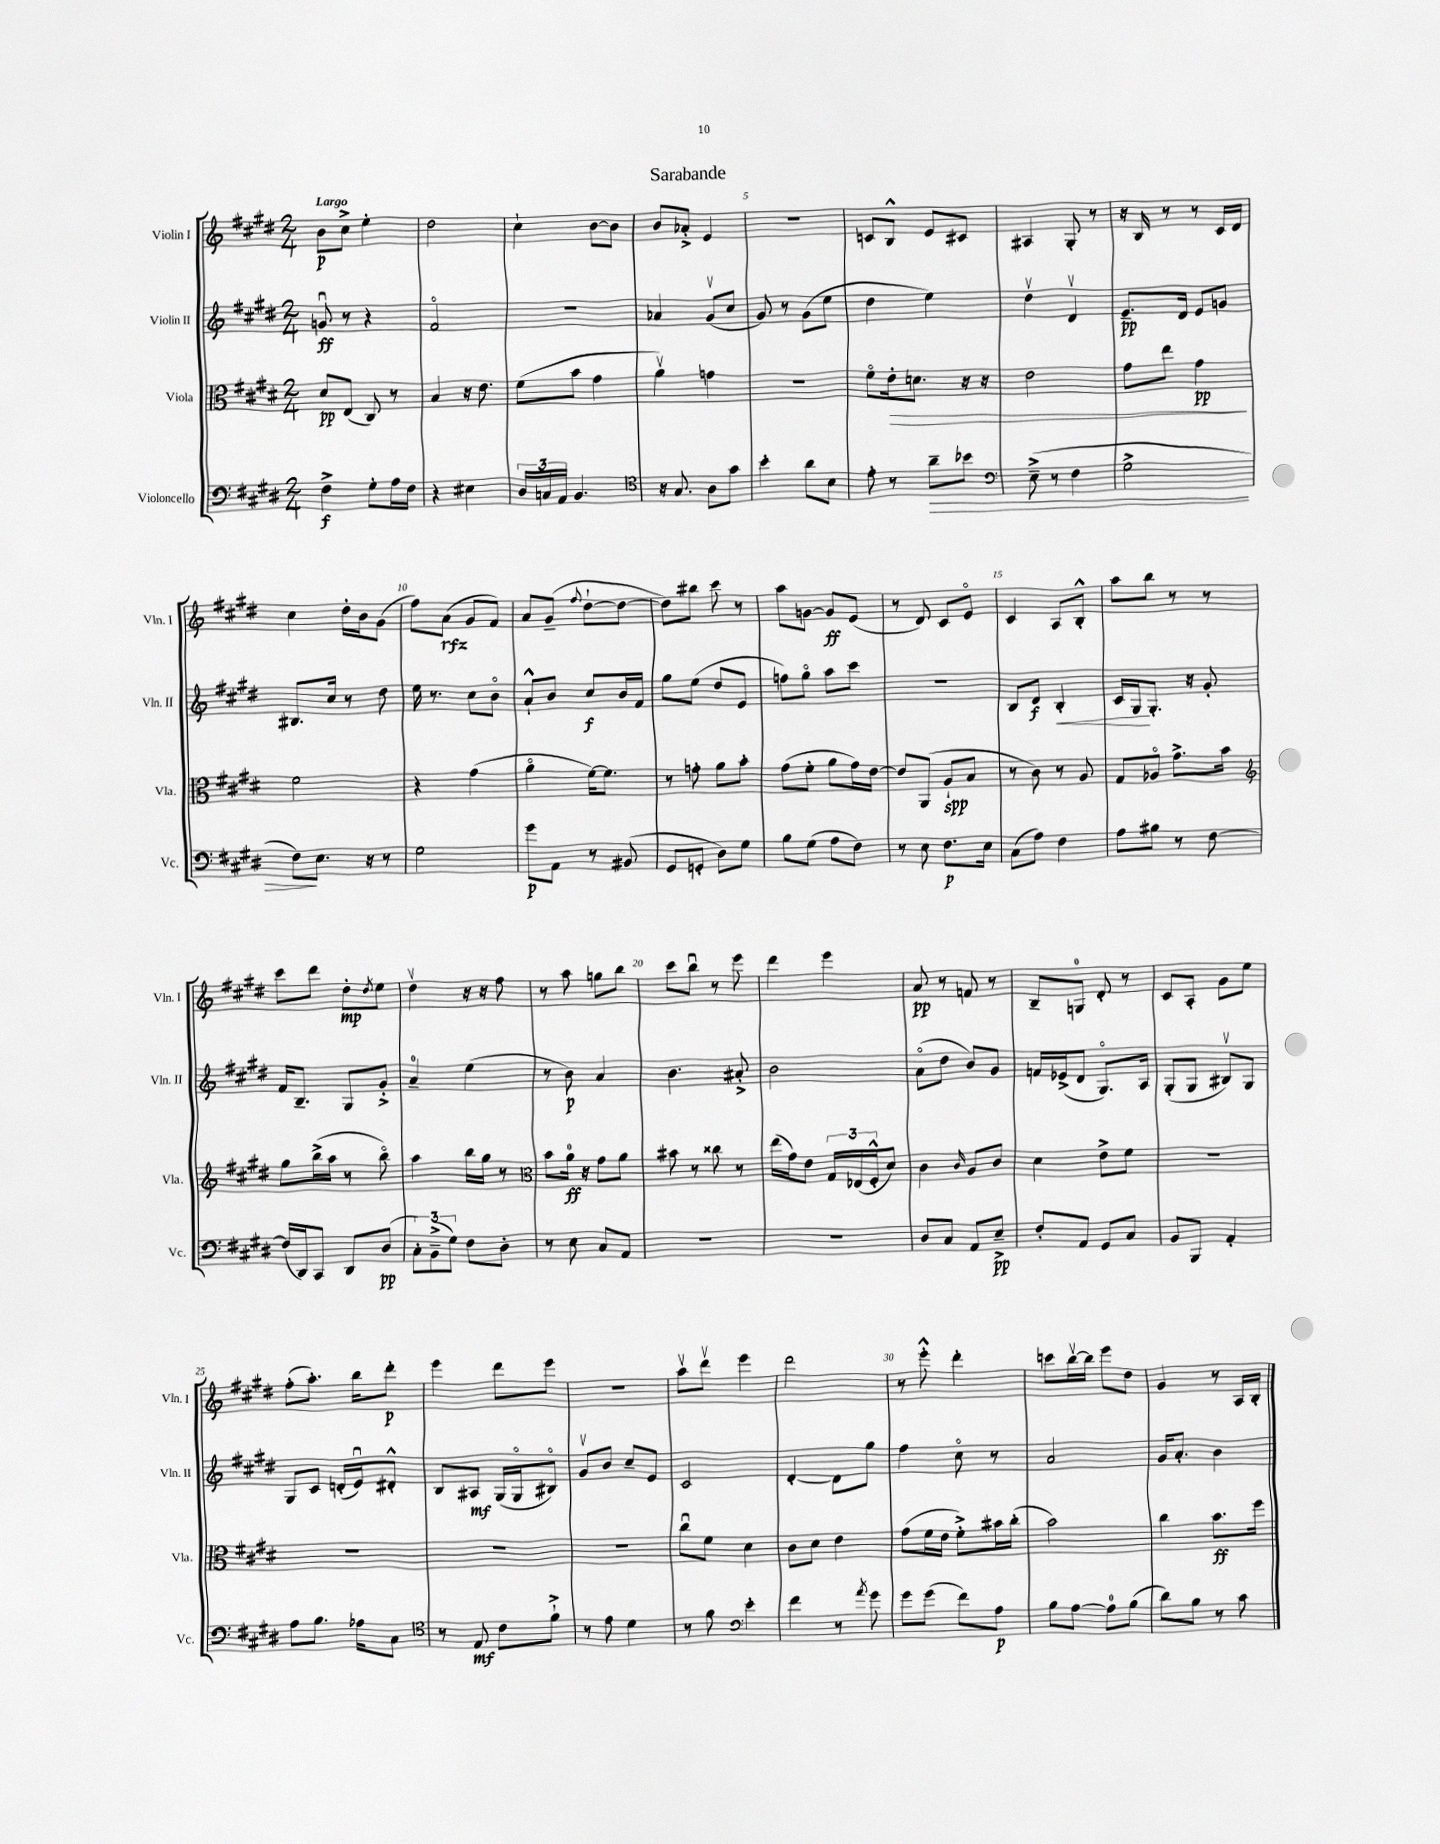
\header { title = "Sarabande" }
<<
\new StaffGroup <<
\new Staff = "s0" \with { instrumentName = "Violin I" shortInstrumentName = "Vln. I" } {
    \clef treble \key e \major \numericTimeSignature \time 2/4 \tempo "Largo"
    b'8\p cis''8-> e''4-. |
    dis''2 |
    cis''4-! b'8~ b'8 |
    b'8 aes'8-.-> e'4 |
    r2 |
    c'8 b8-^ e'8 cis'8 |
    ais4 gis8-. r8 |
    r16 b16 r8 r8 cis'16 dis'16 |
    cis''4 dis''16-. b'16 gis'8( |
    fis''8) a'8\rfz( gis'8 fis'8) |
    a'8 gis'8--( \appoggiatura { fis''8 } dis''8~-! dis''8~ |
    dis''8) bis''8 cis'''8 r8 |
    a''8 g'8~ g'8\ff e'8( |
    r8 dis'8) cis'8 e'8\flageolet |
    cis'4 a8 b8-.-^ |
    a''8 b''8 r8 r8 |
    cis'''8 dis'''8 dis''8-.\mp \acciaccatura { dis''8 } e''8 |
    dis''4\upbow r16 r16 fis''8 |
    r8 a''8 g''8 b''8 |
    cis'''8 b''8\downbow r8 e'''8 |
    dis'''4 e'''4 |
    a'8\pp r8 f'8 r8 |
    b8-- g8-0 dis'8-. r8 |
    cis'8 a8-. gis'8 e''8 |
    fis''8-.( a''8.-.) b''16 dis'''8-.\p |
    e'''4 dis'''8 e'''8 |
    R2 |
    a''8\upbow dis'''8\upbow e'''4 |
    dis'''2 |
    r8 e'''8-.-^ dis'''4-. |
    c'''8 b''16~\upbow b''16 e'''8 dis''8 |
    gis'4 r8 a16 b16-. \bar "|." |
}
\new Staff = "s1" \with { instrumentName = "Violin II" shortInstrumentName = "Vln. II" } {
    \clef treble \key e \major \numericTimeSignature \time 2/4
    g'8\downbow\ff r8 r4 |
    fis'2\flageolet |
    R2 |
    aes'4 gis'8\upbow( cis''8 |
    gis'8) r8 gis'8( e''8 |
    dis''4 e''4) |
    dis''4\upbow dis'4\upbow |
    e'8.--\pp dis'16 e'8 g'8 |
    bis8. cis''16 r8 dis''8 |
    e''16 r8. cis''8 b'8\flageolet |
    a'8-!-^ b'8 cis''8\f b'16 fis'16 |
    gis''8 e''8( dis''8 e'8 |
    f''8) gis''8\flageolet a''8 cis'''8 |
    R2 |
    b8 dis'8\f b4-.\< |
    cis'16 gis16\! gis8.-. r16 gis'8-. |
    fis'16 b8.-- gis8 gis'8-.-> |
    a'4-0-- e''4( |
    r8 b'8\p) a'4 |
    b'4. ais'8-.-> |
    b'2 |
    a'8\flageolet( dis''8 b'8) gis'8 |
    f'16 ees'16->( dis'8 gis8.\flageolet) a16 |
    gis8-.( gis8 bis8\upbow) gis8 |
    gis8 cis'8 d'16-.( e'16\downbow) dis'8-.-^ |
    b8 ais8\mf gis16( gis16\flageolet bis8\flageolet) |
    gis'8\upbow b'8 cis''8-- e'8 |
    cis'2 |
    dis'4~-. dis'8 gis''8 |
    fis''4 cis''8\flageolet r8 |
    a'2 |
    gis'16 a'8.-. b'4 \bar "|." |
}
\new Staff = "s2" \with { instrumentName = "Viola" shortInstrumentName = "Vla." } {
    \clef alto \key e \major \numericTimeSignature \time 2/4
    dis'8\pp e8( cis8) r8 |
    b4 r16 e'8. |
    fis'8( b'8 gis'4 |
    a'4\upbow) g'4 |
    r2 |
    fis'8\flageolet e'16-.\> d'8. r16 r16 |
    e'2 |
    gis'8 e''8 gis'4\pp\! |
    fis'2 |
    r4 gis'4( |
    a'4\flageolet fis'16~) fis'8. |
    r8 g'8-. a'8 b'8-. |
    gis'8( fis'8-. a'8 gis'16) e'16~ |
    e'8 a,8( a8-!\spp b8 |
    r8 cis'8) r8 a8 |
    gis8 aes8\flageolet gis'8.-> b'16 |
    \clef treble gis''8 b''16->( a''16 r8 b''8\flageolet) |
    a''4 b''16 gis''16 r8 |
    \clef alto b'8 a'16-0\ff r16 gis'8 a'8 |
    bis'8 r8 cisis''8 r8 |
    e''16( gis'16) e'8 \tuplet 3/2 { gis16 ees16( fis16-.-^ } dis'8) |
    cis'4 \grace { cis'16 } a8 cis'8 |
    dis'4 e'8-> fis'8 |
    R2 |
    R2 |
    R2 |
    R2 |
    cis''8\downbow fis'8 dis'4 |
    cis'8 dis'8 e'4 |
    gis'8( fis'16 e'16 fis'8-.->) bis'16 cis''16-.( |
    b'2) |
    cis''4 b'8.\ff fis''16 \bar "|." |
}
\new Staff = "s3" \with { instrumentName = "Violoncello" shortInstrumentName = "Vc." } {
    \clef bass \key e \major \numericTimeSignature \time 2/4
    fis4->\f gis8-. a16 fis16 |
    r4 eis4 |
    \tuplet 3/2 { dis16 c16 a,16 } b,4. |
    \clef tenor r16 gis8. a8 gis'8 |
    b'4-. a'8 b8 |
    e'8-. r8 a'8--\> bes'8 |
    \clef bass e8--->( r8 fis4 |
    gis2-> |
    fis8\!) e8. r16 r8 |
    gis2 |
    gis'8\p a,8 r8 bis,8( |
    gis,8 g,8-. dis8) gis8 |
    b8 gis8( a8 fis8) |
    r8 e8 fis8.\p e16 |
    cis8( a8) fis4 |
    a8 bis8 r8 fis8~ |
    fis16( dis,16) cis,8 dis,8 dis8\pp( |
    \tuplet 3/2 { cis8-.) b,8--->( gis8) } fis8 dis8-. |
    r8 e8 cis8 a,8 |
    R2 |
    R2 |
    dis8 cis8 a,8 e8--->\pp |
    fis8-. a,8 gis,8 cis8 |
    b,8 b,,8 a,4-. |
    a8 b8. aes16 cis8 |
    \clef tenor r8 e8\mf cis'8 fis'8-!-> |
    r8 e'8 dis'4 |
    r8 fis'8 \clef bass e'4-. |
    fis'4 r8 \acciaccatura { a'8 } gis'8 |
    gis'8 gis'8( fis'8) a8\p |
    b8 a8~ a8-0 b8( |
    dis'8) b8 r8 cis'8 \bar "|." |
}
>>
>>
\layout { \context { \Score \override BarNumber.break-visibility = ##(#f #t #t) barNumberVisibility = #(every-nth-bar-number-visible 5) } }
